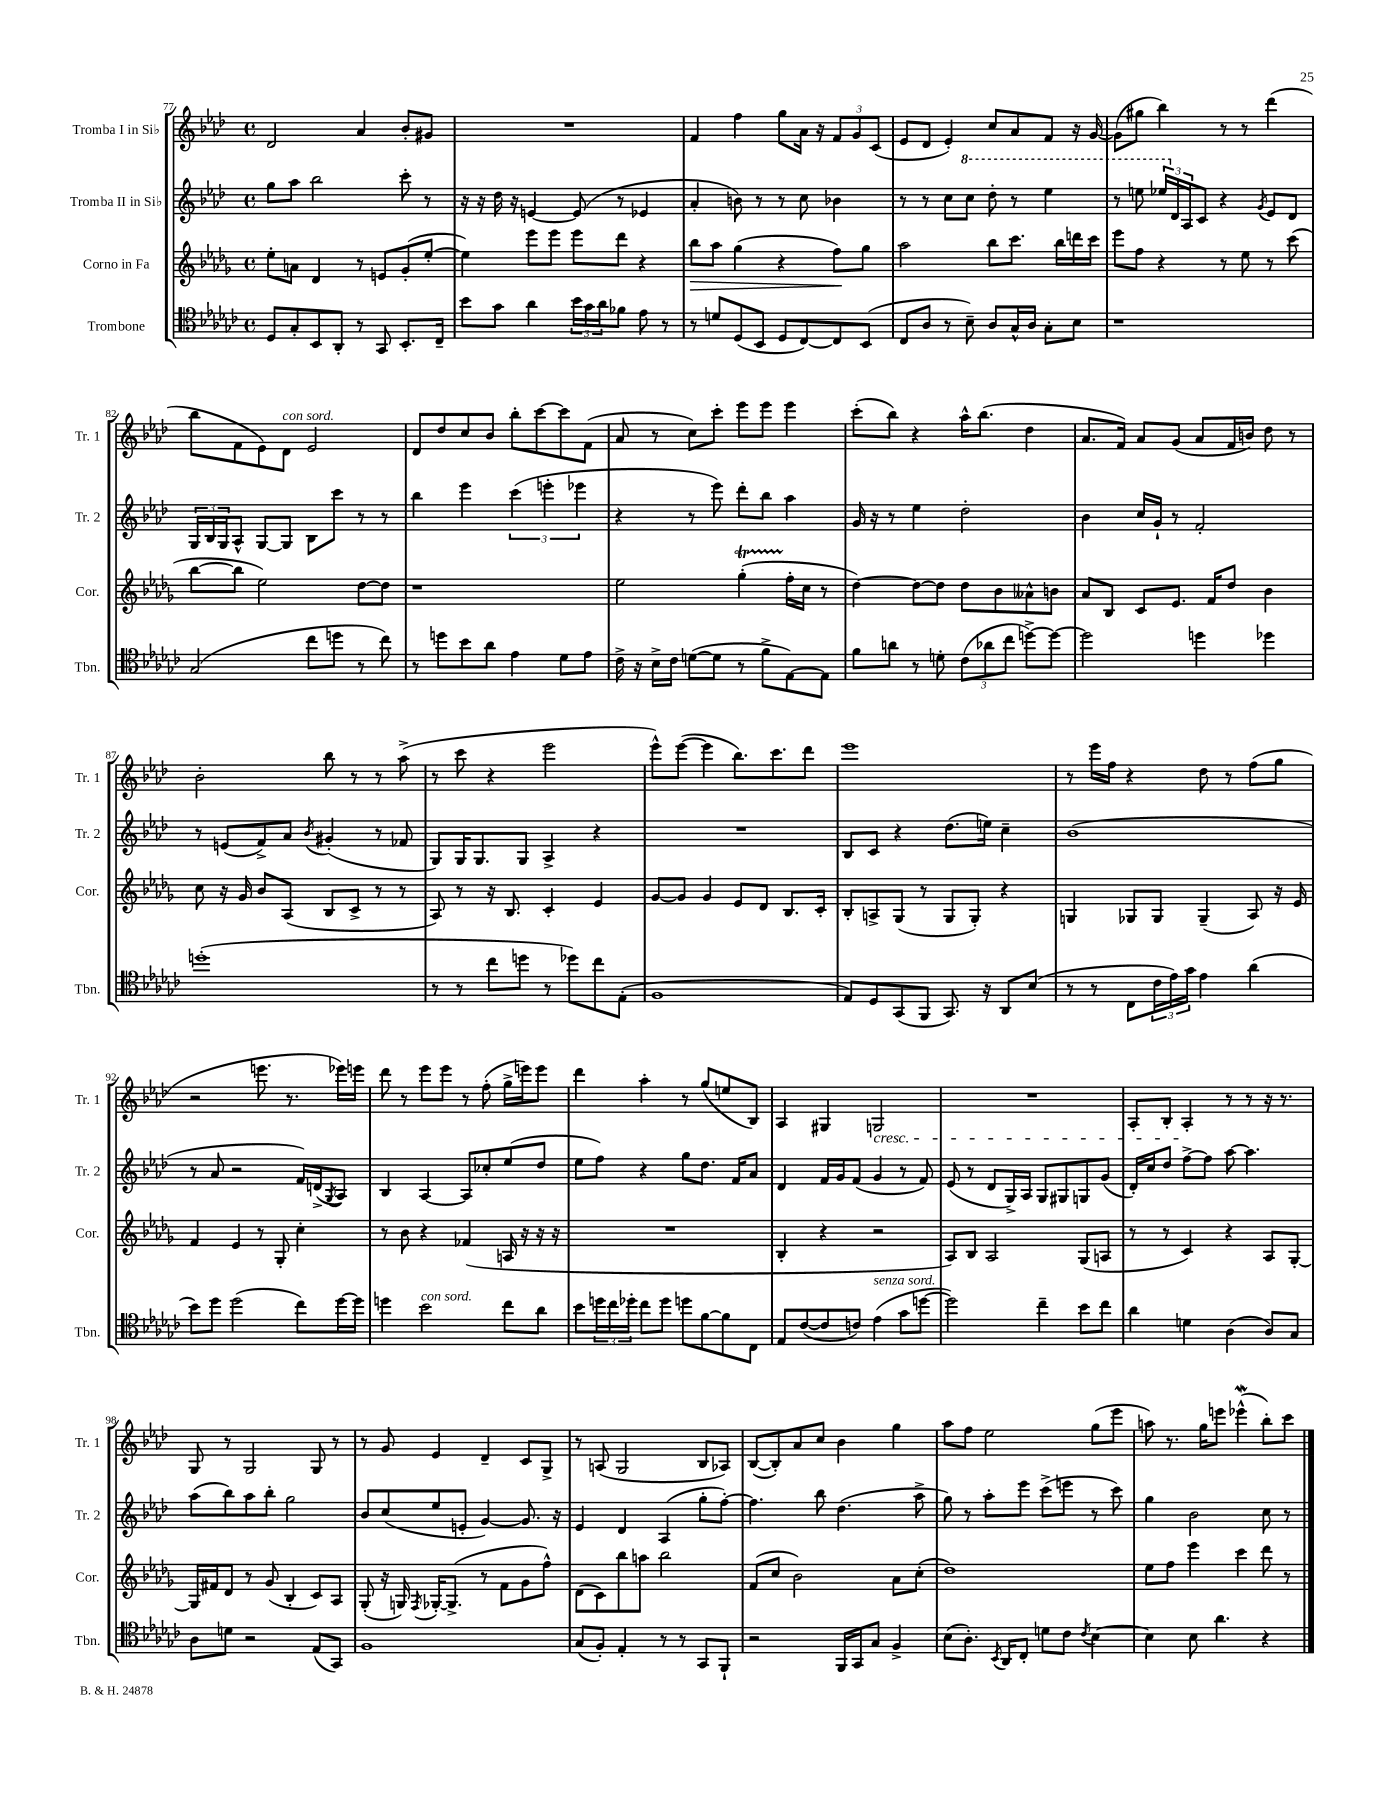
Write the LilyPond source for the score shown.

<<
\new StaffGroup <<
\new Staff = "s0" \with { instrumentName = "Tromba I in Sib" shortInstrumentName = "Tr. 1" } {
    \clef treble \key aes \major \defaultTimeSignature \time 4/4
    des'2 aes'4 bes'8-. gis'8 |
    R1 |
    f'4 f''4 g''8 aes'16 r16 \tuplet 3/2 { f'8 g'8 c'8( } |
    ees'8 des'8 ees'4-.) c''8 aes'8 f'8 r16 g'16~ |
    g'8( gis''8 bes''4) r8 r8 des'''4( |
    bes''8 f'8 ees'8) des'8^\markup { \italic "con sord." } ees'2 |
    des'8 des''8 c''8 bes'8 bes''8-. c'''8~ c'''8 f'8( |
    aes'8 r8 c''8) c'''8-. ees'''8 ees'''8 ees'''4 |
    c'''8-.( bes''8) r4 aes''16-^ bes''8.( des''4 |
    aes'8. f'16) aes'8 g'8( aes'8 f'16 b'16) des''8 r8 |
    bes'2-. bes''8 r8 r8 aes''8->( |
    r8 c'''8 r4 ees'''2 |
    ees'''8-^) ees'''8~( ees'''4 bes''8.) c'''8. des'''8 |
    ees'''1 |
    r8 ees'''16 f''16 r4 des''8 r8 f''8( g''8 |
    r2 e'''8. r8. ees'''16) e'''16 |
    des'''8 r8 ees'''8 ees'''8 r8 f''8-.( g''16-> e'''16) e'''8 |
    des'''4 aes''4-. r8 g''8( e''8 bes8) |
    aes4 gis4 g2\cresc |
    R1 |
    aes8-. bes8-. aes4-.\! r8 r8 r16 r8. |
    g8 r8 g2 g8 r8 |
    r8 g'8 ees'4 des'4-- c'8 g8-> |
    r8 a8( g2 bes8 aes8) |
    bes8~( bes8-.) aes'8 c''8 bes'4 g''4 |
    aes''8 f''8 ees''2 g''8( ees'''8 |
    a''8) r8. g''16 e'''8 ees'''4-^\mordent( bes''8-.) c'''8 \bar "|." |
}
\new Staff = "s1" \with { instrumentName = "Tromba II in Sib" shortInstrumentName = "Tr. 2" } {
    \clef treble \key aes \major \defaultTimeSignature \time 4/4
    g''8 aes''8 bes''2 c'''8-. r8 |
    r16 r16 des''16 r16 e'4~ e'8( r8 ees'4 |
    aes'4-. b'8) r8 r8 c''8 bes'4 |
    r8 r8 c''8 \ottava #1 c'''8 des'''8-. r8 ees'''4 |
    r8 e'''8 \tuplet 3/2 { ees'''16 \ottava #0 des'16 aes16 } c'8 r4 \acciaccatura { g'8 } ees'8 des'8 |
    \tuplet 3/2 { g16 bes16 g16 } aes8-^ g8~ g8 bes8 c'''8 r8 r8 |
    bes''4 ees'''4 \tuplet 3/2 { c'''4( e'''4-. ees'''4 } |
    r4 r8 ees'''8) des'''8-. bes''8 aes''4 |
    g'16 r16 r8 ees''4 des''2-. |
    bes'4 c''16 g'16-! r8 f'2-. |
    r8 e'8( f'8->) aes'8 \acciaccatura { bes'8 } gis'4-.( r8 fes'8 |
    g8) g16 g8. g8 aes4-> r4 |
    R1 |
    bes8 c'8 r4 des''8.( e''16) c''4-- |
    bes'1( |
    r8 aes'8 r2 f'16) d'16->( \acciaccatura { g8 } aes8) |
    bes4 aes4~ aes8 ces''8-. ees''8( des''8 |
    ees''8 f''8) r4 g''8 des''8. f'16 aes'8 |
    des'4 f'16 g'16 f'8( g'4 r8 f'8) |
    ees'8( r8 des'8 g16->) aes16 g8 gis8 g8 g'8( |
    des'16-.) c''16 des''8 f''8~-> f''8 aes''8~ aes''4. |
    aes''8( bes''8) aes''8 bes''8-. g''2 |
    bes'8 c''8( ees''8 e'8-. g'4~) g'8. r16 |
    ees'4 des'4 aes4( g''8-. f''8~-.) |
    f''4. bes''8 des''4.( aes''8-> |
    g''8) r8 aes''8-. ees'''8 c'''8->( e'''8 r8 c'''8) |
    g''4 bes'2 c''8 r8 \bar "|." |
}
\new Staff = "s2" \with { instrumentName = "Corno in Fa" shortInstrumentName = "Cor." } {
    \clef treble \key des \major \defaultTimeSignature \time 4/4
    ees''8-. a'8 des'4 r8 e'8 ges'8-.( ees''8~-. |
    ees''4) ees'''8 ees'''8 ees'''8 des'''8 r4 |
    bes''8\> aes''8 ges''4( r4 f''8\!) ges''8 |
    aes''2 bes''8 c'''8. bes''16 d'''16 c'''16 |
    ees'''8 f''8 r4 r8 ees''8 r8 c'''8( |
    bes''8~ bes''8 ees''2) des''8~ des''8 |
    r1 |
    ees''2 ges''4-.\startTrillSpan( f''16-.\stopTrillSpan c''16 r8 |
    des''4~) des''8~ des''8 des''8 bes'8 aeses'8-^ b'8 |
    aes'8 bes8 c'8 ees'8. f'16 des''8 bes'4 |
    c''8 r16 ges'16 bes'8 aes8( bes8 c'8-> r8 r8 |
    aes8) r8 r16 bes8. c'4-. ees'4 |
    ges'8~ ges'8 ges'4 ees'8 des'8 bes8. c'16-. |
    bes8-. a8-> ges8( r8 ges8 ges8-.) r4 |
    g4 ges8 ges8 ges4--( aes8) r16 ees'16 |
    f'4 ees'4 r8 ges8-. c''4-. |
    r8 bes'8 r4 fes'4( a16 r16 r16 r16 |
    R1 |
    bes4-. r4 r2 |
    aes8) bes8 aes2 ges8( a8 |
    r8 r8 c'4) r4 aes8 ges8~-. |
    ges16 fis'16 des'8 r8 ges'8( bes4-. c'8) aes8 |
    ges8-.( r16 g16) \acciaccatura { f8 } ges16~-. ges8.->( r8 f'8 ges'8 f''8-^) |
    des'8( c'8) bes''8 a''8 bes''2 |
    f'8( c''8 bes'2) aes'8 c''8-.( |
    des''1) |
    ees''8 f''8 ees'''4 c'''4 des'''8 r8 \bar "|." |
}
\new Staff = "s3" \with { instrumentName = "Trombone" shortInstrumentName = "Tbn." } {
    \clef tenor \key ges \major \defaultTimeSignature \time 4/4
    des8 ges8-. bes,8 aes,8-. r8 ges,8 bes,8.-. ces16-- |
    bes'8 ges'8 aes'4 \tuplet 3/2 { bes'16 ges'16 aes'16 } fes'8 ees'8 r8 |
    r8 d'8 des8( bes,8 des8 ces8~) ces8 bes,8( |
    ces8 aes8 r8 bes8--) aes8 ges16-^ aes16 ges8-. bes8 |
    r1 |
    ges2( ces''8 d''8 r8 ces''8) |
    r8 d''8 bes'8 aes'8 ees'4 des'8 ees'8 |
    ces'16-> r16 bes16-> ces'16 d'8~( d'8 r8 f'8-> ees8~) ees8 |
    f'8 a'8 r8 d'8-. \tuplet 3/2 { ces'8( aes'8 ces''8 } d''8~->) d''8~ |
    d''2 d''4 des''4 |
    d''1-.( |
    r8 r8 ces''8 d''8 r8 des''8) ces''8 ees8-.( |
    f1 |
    ees8) des8 ges,8( f,8 ges,8.) r16 aes,8 bes8( |
    r8 r8 ces8 \tuplet 3/2 { ces'16 ees'16) ges'16 } ees'4 aes'4( |
    bes'8) des''8 des''2( ces''8) des''16~ des''16 |
    d''4 bes'2^\markup { \italic "con sord." } ces''8 aes'8 |
    bes'8 \tuplet 3/2 { d''16 ces''16 des''16-. } ces''8 des''8 d''8 f'8~ f'8 ces8 |
    ees8 ces'8~( ces'8 c'8) ees'4^\markup { \italic "senza sord." }( ges'8 d''8~ |
    d''2) ces''4-- bes'8 ces''8 |
    aes'4 d'4 aes4( aes8) ges8 |
    aes8 d'8 r2 ees8( ges,8) |
    f1 |
    ges8( f8-.) ees4-. r8 r8 ges,8 f,8-! |
    r2 f,16 ges,16 ges8 f4-> |
    bes8( aes8.-.) \acciaccatura { bes,8 } aes,16 ces8-. d'8 ces'8 \acciaccatura { ces'8 } bes4~ |
    bes4 bes8 aes'4. r4 \bar "|." |
}
>>
>>
\layout { \context { \Score currentBarNumber = #77 } }
